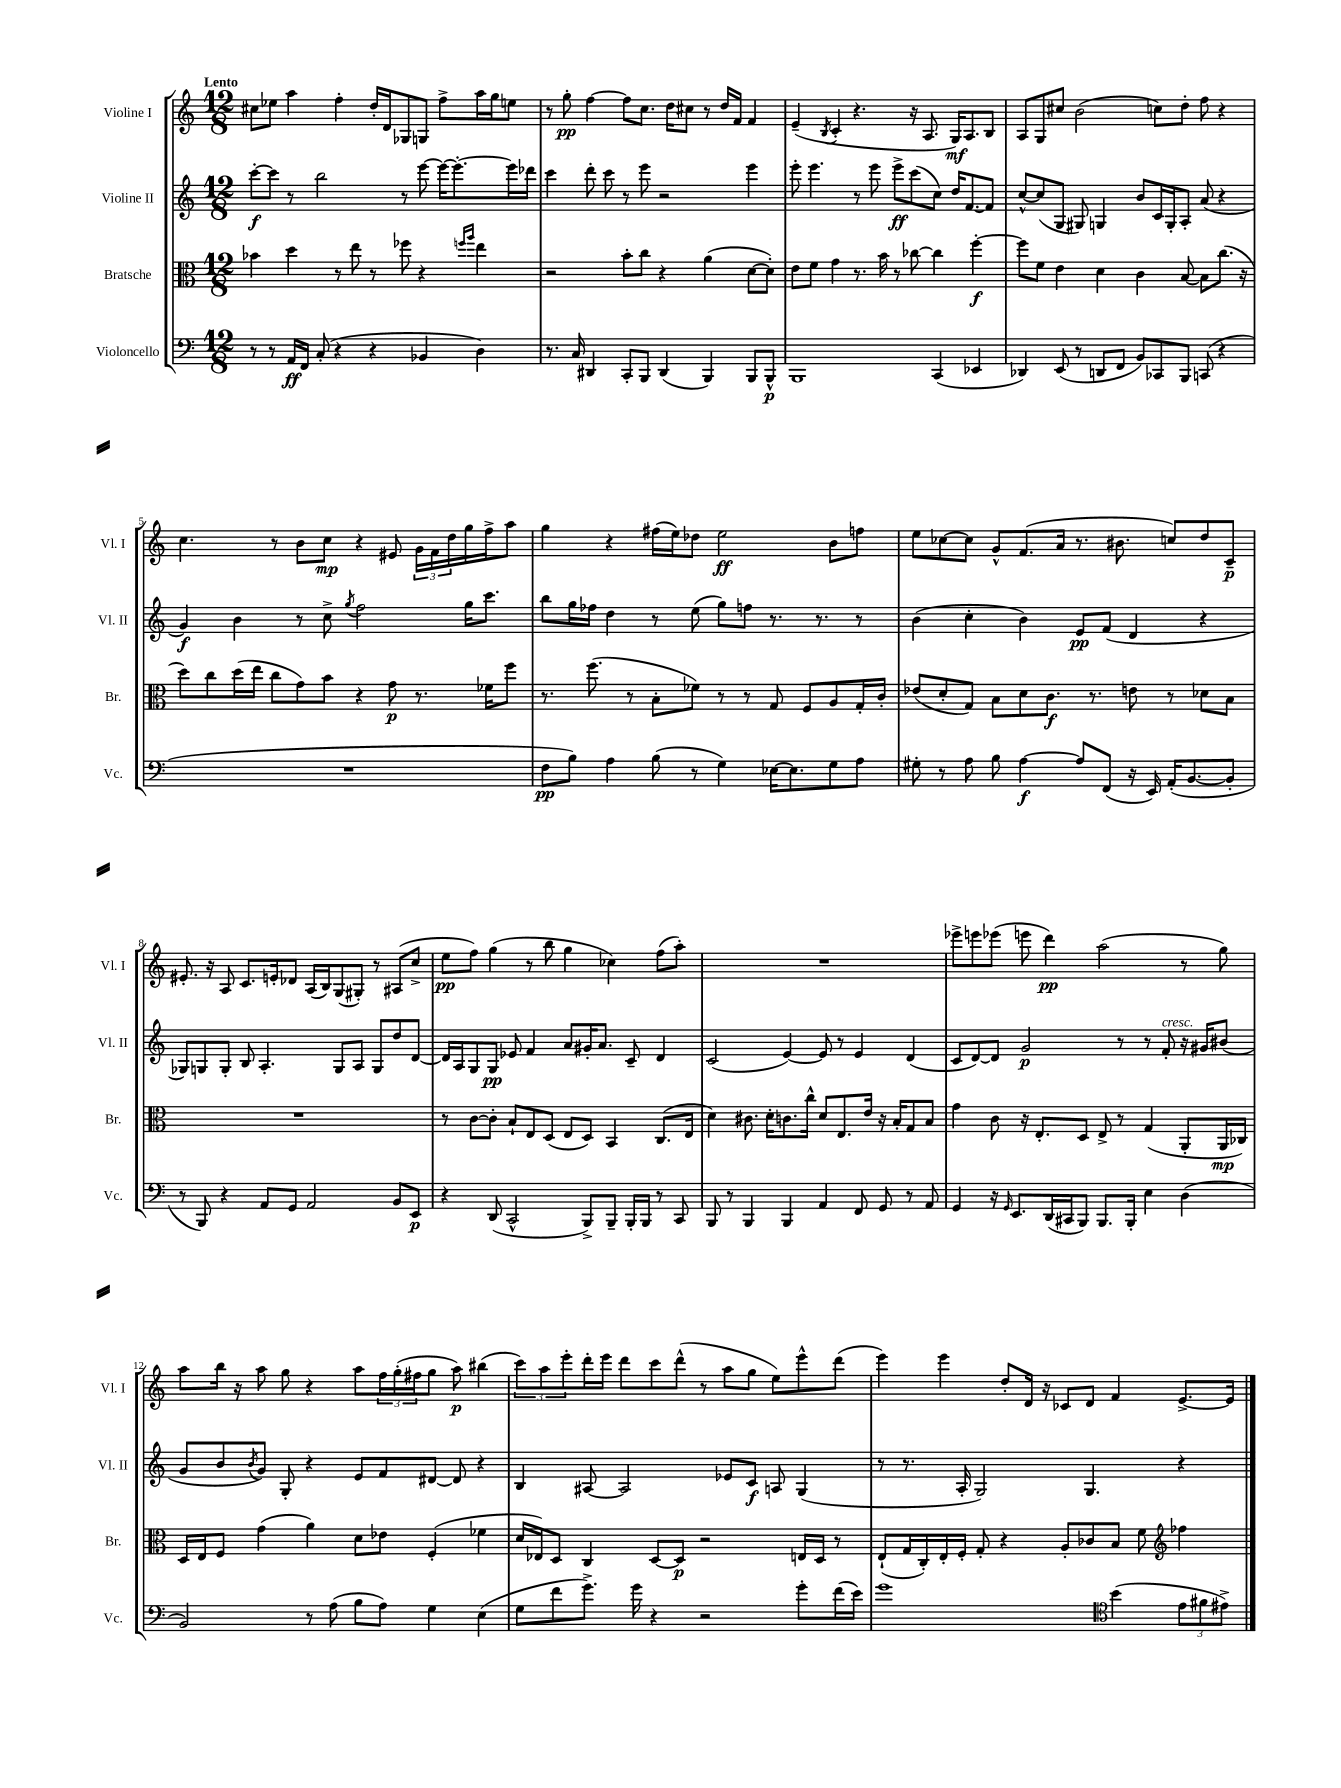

**kern	**kern	**kern	**kern
*staff4	*staff3	*staff2	*staff1
*clefF4	*clefC3	*clefG2	*clefG2
*k[]	*k[]	*k[]	*k[]
*M12/8	*M12/8	*M12/8	*M12/8
8r	4b-	[8ccc'	8cc#
8r	.	8ccc]	8ee-
16AA	4dd	8r	4aa
16FF	.	.	.
(8C'	.	2bb	.
4r	8r	.	4ff'
.	8ee	.	.
4r	8r	.	16dd'
.	.	.	16d
.	8ff-	8r	8G-
4BB-	4r	[8eee	8G
.	.	16eee_	8ff^
.	.	8.eee'_	.
.	16qqff	.	.
.	16qqaa	.	.
4D)	4ee	.	16aa
.	.	.	16gg
.	.	16eee]	8ee
.	.	16ddd-	.
=	=	=	=
8.r	2r	4ccc	8r
.	.	.	8gg'
16C	.	.	.
4DD#	.	8ddd'	[4ff
.	.	8ccc	.
8CC'	8b'	8r	8ff]
8BBB	8cc	8eee	8.cc
(4DD#	4r	2r	.
.	.	.	16dd
.	.	.	8cc#
4BBB)	(4a	.	8r
.	.	.	16dd
.	.	.	16f
8BBB	[8d	4eee	4f
8BBB^^	8d'])	.	.
=	=	=	=
1BBB	8e	8eee'	(4e~
.	8f	4.eee	.
.	.	.	8qB
.	4g	.	4c'
.	8.r	8r	4.r
.	.	8eee	.
.	16b	.	.
.	8r	8eee^	.
.	[8cc-	(8ccc	16r
.	.	.	8.A
(4CC	4cc-]	8cc)	.
.	.	16dd	16G)
.	.	[8.f	8.A
4EE-	[4ff'	.	.
.	.	8f]	8B
=	=	=	=
4DD-)	8ff]	[8cc^^	8A
.	8f	(8cc]	8G
(8EE	4e	8G	8cc#
8r	.	8G#)	(2b
8DD	4d	4G	.
8FF	.	.	.
8BB)	4c	8b	.
8CC-	.	16c	8cc)
.	.	16G'	.
8BBB	[8B	8A'	8dd'
(8CC	8B]	(8a	8ff
4r	(8.cc	4r	4r
.	16r	.	.
=	=	=	=
1.r	8dd)	4g)	4.cc
.	8cc	.	.
.	(16dd	4b	.
.	16ee	.	.
.	8cc	.	8r
.	8g)	8r	8b
.	8b	8cc^	8cc
.	.	8qgg	.
.	4r	2ff	4r
.	8g	.	8e#
.	8.r	.	24g
.	.	.	24f
.	.	.	24dd
.	.	16gg	16gg
.	16f-	8.ccc	16ff^
.	8ff	.	8aa
=	=	=	=
8F	8.r	8bb	4gg
8B)	.	16gg	.
.	(8.ff	16ff-	.
4A	.	4dd	4r
.	8r	.	.
(8B	8B'	8r	(16ff#
.	.	.	16ee)
8r	8f-)	(8ee	8dd-
4G)	8r	8gg)	2ee
.	8r	8ff	.
[16E-	8G	8.r	.
8.E-]	.	.	.
.	8F	.	.
.	.	8.r	.
8G	8A	.	8b
8A	16G'	8r	8ff
.	16c'	.	.
=	=	=	=
8G#'	(8e-	(4b	8ee
8r	8d'	.	[8cc-
8A	8G)	4cc'	8cc-]
8B	8B	.	8g^^
[4A	8d	4b)	(8.f
.	8.c	.	.
.	.	.	16a
8A]	.	8e	8.r
.	8.r	.	.
(8FF	.	(8f	.
.	.	.	8.b#
16r	8e	4d	.
16EE)	.	.	.
(16AA'	8r	.	8cc)
[8.BB	.	.	.
.	8d-	4r	8dd
8BB']	8B	.	8c~
=	=	=	=
8r	1.r	8G-)	8.e#'
8BBB)	.	8G	.
.	.	.	16r
4r	.	8G'	8A
.	.	8B	8.c
8AA	.	4.A'	.
.	.	.	16e'
8GG	.	.	8d-
2AA	.	.	(16A
.	.	.	16B)
.	.	8G	(8G
.	.	8A	8G#')
.	.	8G	8r
8BB	.	8dd	(8A#
8EE	.	[8d	8cc^
=	=	=	=
4r	8r	16d]	8ee
.	.	16A	.
.	[8c	8G	8ff)
(8DD	8c']	8G	(4gg
2CC^^	8B`	8e-	.
.	8E	4f	8r
.	(8D	.	8bb
.	8E	8a	4gg
8BBB^)	8D)	16g#'	.
.	.	8.a	.
8BBB~	4BB	.	4cc-)
16BBB'	.	8c~	.
16BBB	.	.	.
8r	(8.C	4d	(8ff
8CC	.	.	8aa')
.	16E	.	.
=	=	=	=
8BBB	4d)	(2c	1.r
8r	.	.	.
4BBB	8.c#	.	.
.	16d'	.	.
4BBB	8.c	[4e)	.
.	16cc^^	.	.
4AA	8d	8e]	.
.	8.E	8r	.
8FF	.	4e	.
.	16e	.	.
8GG	16r	.	.
.	16B'	.	.
8r	8G	(4d	.
8AA	8B	.	.
=	=	=	=
4GG	4g	8c	8eee-^
.	.	[8d)	8eee
16r	8c	8d]	(8eee-
16qqGG	.	.	.
8.EE	.	.	.
.	16r	2g	8eee
.	8.E'	.	.
(16DD	.	.	4ddd)
16CC#	.	.	.
8BBB)	8D	.	.
8.BBB	8E^	.	(2aa
.	8r	8r	.
16BBB'	.	.	.
4E	(4G	8r	.
.	.	8f'	.
(4D	8AA'	16r	8r
.	.	16g#	.
.	16AA	(8b#	8gg)
.	16C-)	.	.
=	=	=	=
2BB)	16D	8g	8aa
.	16E	.	.
.	8F	8b	16bb
.	.	.	16r
.	.	8qb	.
.	(4g	8g)	8aa
.	.	8G'	8gg
8r	4a)	4r	4r
(8A	.	.	.
8B	8d	8e	8aa
8A)	8e-	8f	24ff
.	.	.	(24gg'
.	.	.	24ff#
4G	(4F'	[8d#	8gg
.	.	8d#]	8aa)
(4E	4f-	4r	(4bb#
=	=	=	=
8G	16d	4B	12ccc)
.	16E-)	.	.
.	.	.	12aa
8f	8D	.	.
.	.	.	12eee'
8.g^)	4C	[8A#	16ddd'
.	.	.	16eee
.	.	2A#]	8ddd
16g	.	.	.
4r	[8D	.	8ccc
.	8D]	.	(8ddd^^
2r	2r	.	8r
.	.	8e-	8aa
.	.	8c	8gg
.	.	8A	8ee)
8g'	16E	(4G	8eee^^
.	16D	.	.
(16f	8r	.	(8ddd
16e)	.	.	.
=	=	=	=
1g	(8E`	8r	4eee)
.	16G	8.r	.
.	16C')	.	.
.	16E'	.	4eee
.	16F'	16A'	.
.	8G'	2G)	.
.	4r	.	8dd'
.	.	.	16d
.	.	.	16r
.	8A'	.	8c-
.	8c-	4.G	8d
*clefC4	*	*	*
(4b	8B	.	4f
.	8f	.	.
*	*clefG2	*	*
12e	4ff-	4r	[8.e^
12f#	.	.	.
12e#^)	.	.	.
.	.	.	16e]
==	==	==	==
*-	*-	*-	*-
